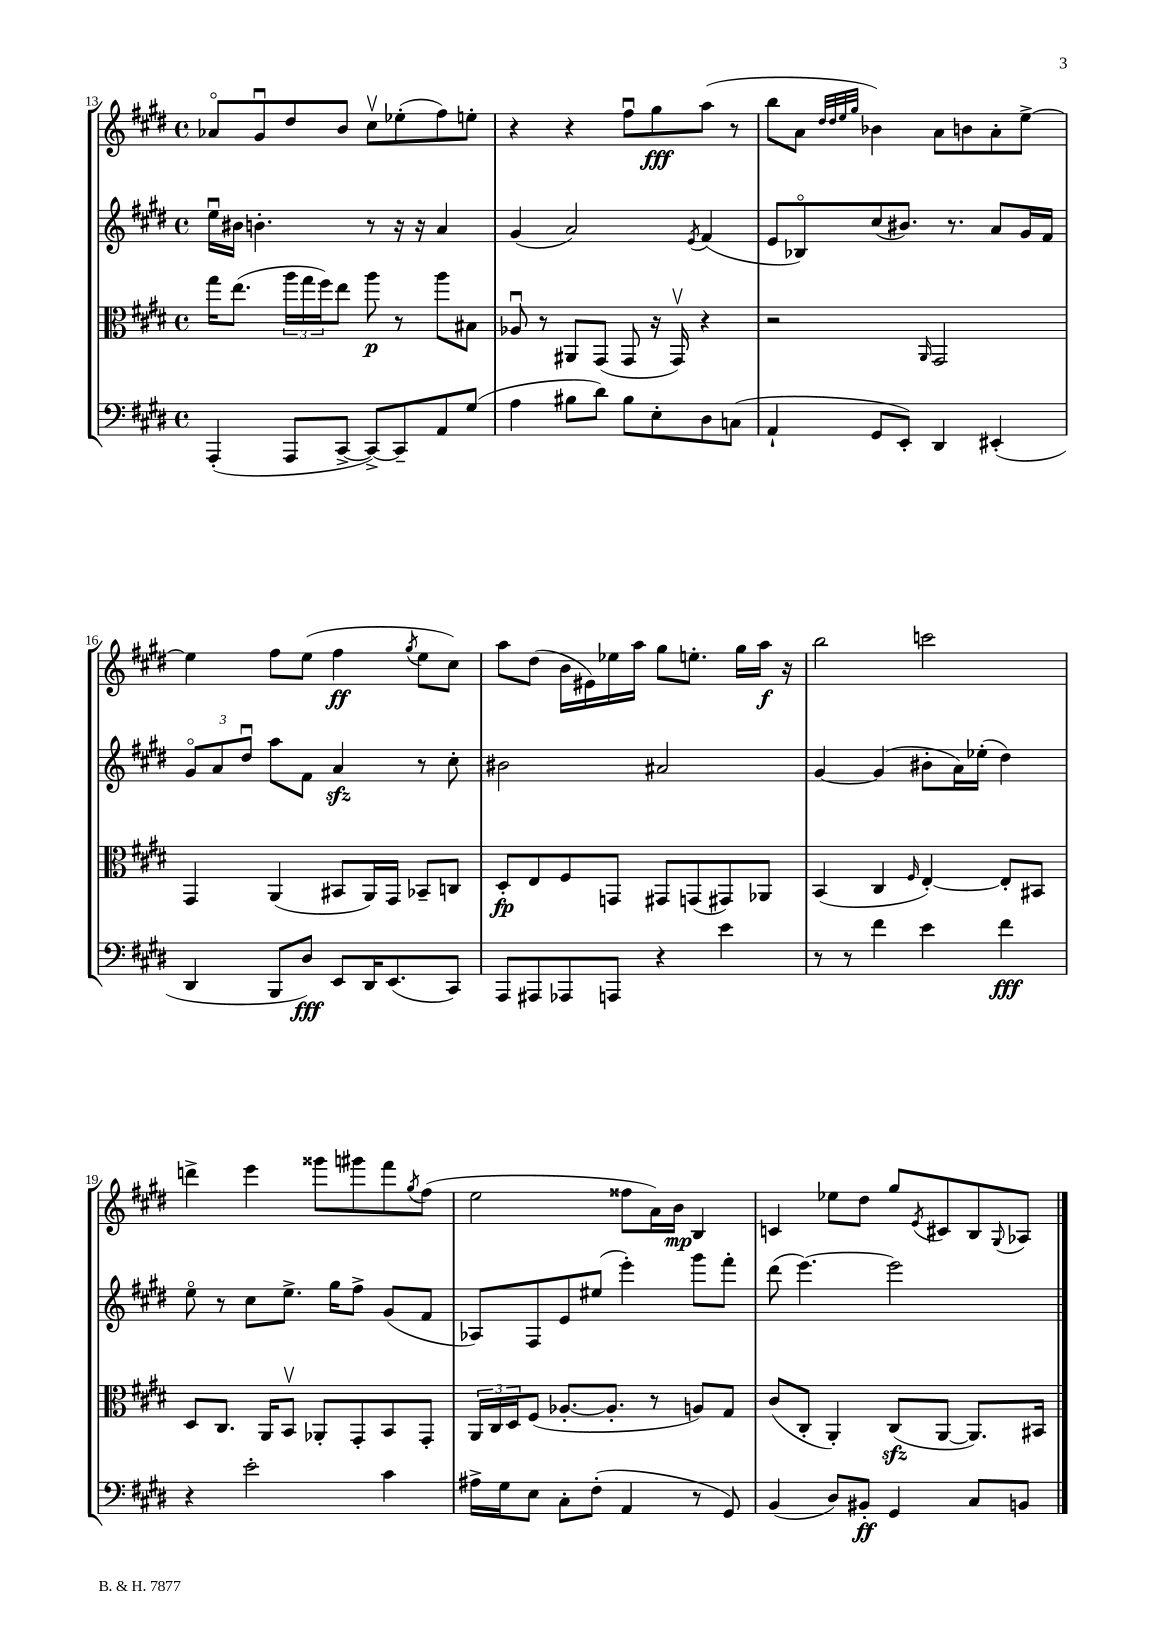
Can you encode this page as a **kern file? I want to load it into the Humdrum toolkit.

**kern	**dynam	**kern	**dynam	**kern	**kern	**dynam
*part4	*part4	*part3	*part3	*part2	*part1	*part1
*staff4	*staff4	*staff3	*staff3	*staff2	*staff1	*staff1
*clefF4	*	*clefC3	*	*clefG2	*clefG2	*
*k[f#c#g#d#]	*	*k[f#c#g#d#]	*	*k[f#c#g#d#]	*k[f#c#g#d#]	*
*M4/4	*	*M4/4	*	*M4/4	*M4/4	*
*met(c)	*	*met(c)	*	*met(c)	*met(c)	*
=13	=13	=13	=13	=13	=13	=13
(4AAA'/	.	16gg#\KL	.	16eeu\LL	8a-X/L	.
.	.	(8.ee\J	.	16b#X\JJ	.	.
.	.	.	.	4.bn'\	8g#u/	.
8AAA/L	.	24aa\LL	.	.	8dd#/	.
.	.	24gg#\	.	.	.	.
.	.	24ff#\J)	.	.	.	.
[8CC#^/J	.	8ee\J	.	.	8b/J	.
8CC#^/L_)	.	8aa\	p	8r	8cc#v\L	.
8CC#~/]	.	8r	.	16r	(8ee-X'\	.
.	.	.	.	16r	.	.
8AA/	.	8aa\L	.	4a/	8ff#\)	.
(8G#/J	.	8B#X\J	.	.	8een'\J	.
=14	=14	=14	=14	=14	=14	=14
4A\	.	8A-Xu/	.	(4g#/	4r	.
.	.	8r	.	.	.	.
8B#X\L	.	8AA#X/L	.	2a/)	4r	.
8d#\J)	.	(8GG#/J	.	.	.	.
8B#\L	.	8GG#/	.	.	8ff#u\L	.
8E'\	.	16r	.	.	8gg#\	fff
.	.	16GG#v/)	.	.	.	.
.	.	.	.	8qe/	.	.
8D#\	.	4r	.	(4f#/	(8aa\J	.
(8Cn\J	.	.	.	.	8r	.
=15	=15	=15	=15	=15	=15	=15
4AA`/	.	2r	.	8e/L	8bb\L	.
.	.	.	.	8B-X/)	8a\J	.
.	.	.	.	.	32qqdd#/LLL	.
.	.	.	.	.	32qqdd#/	.
.	.	.	.	.	32qqee/	.
.	.	.	.	.	32qqgg#/JJJ	.
8GG#/L	.	.	.	(8cc#/	4b-X\)	.
8EE'/J)	.	.	.	8.b#X/J)	.	.
.	.	16qqAA/	.	.	.	.
4DD#/	.	2GG#/	.	.	8a\L	.
.	.	.	.	8.r	.	.
.	.	.	.	.	8bn\	.
(4EE#X'/	.	.	.	8a/L	8a'\	.
.	.	.	.	16g#/L	[8ee^\J	.
.	.	.	.	16f#/JJ	.	.
!!LO:LB:g=z
=16	=16	=16	=16	=16	=16	=16
4DD#/	.	4GG#/	.	12g#/L	4ee\]	.
.	.	.	.	12a/	.	.
.	.	.	.	12dd#u/J	.	.
8BBB/L	.	(4AA/	.	8aa\L	8ff#\L	.
8D#/J)	fff	.	.	8f#\J	(8ee\J	.
8EE/L	.	8BB#X/L	.	4azz/	4ff#\	ff
16DD#/K	.	16AA/L)	.	.	.	.
(8.EE/	.	16GG#/JJ	.	.	.	.
.	.	.	.	.	8qgg#/	.
.	.	8BB-X~/L	.	8r	8ee\L	.
8CC#/J)	.	8Cn/J	.	8cc#'\	8cc#\J)	.
=17	=17	=17	=17	=17	=17	=17
8AAA/L	.	8D#'/L	fp	2b#X\	8aa\L	.
8AAA#X/	.	8E/	.	.	(8dd#\J	.
8AAA-X/	.	8F#/	.	.	16b\LL	.
.	.	.	.	.	16e#X\)	.
8AAAn/J	.	8GGn/J	.	.	16ee-X\	.
.	.	.	.	.	16aa\JJ	.
4r	.	8GG#X/L	.	2a#X/	8gg#\L	.
.	.	(8GGn/	.	.	8.een'\J	.
4e\	.	8GG#X/)	.	.	.	.
.	.	.	.	.	16gg#\LL	.
.	.	8AA-X/J	.	.	16aa\JJ	f
.	.	.	.	.	16r	.
=18	=18	=18	=18	=18	=18	=18
8r	.	(4BB/	.	[4g#/	2bb\	.
8r	.	.	.	.	.	.
4f#\	.	4C#/	.	(4g#/]	.	.
.	.	16qqF#/	.	.	.	.
4e\	.	[4E'/)	.	8b#X'\L	2cccn\	.
.	.	.	.	16a\L)	.	.
.	.	.	.	(16ee-X'\JJ	.	.
4f#\	fff	8E'/L]	.	4dd#\)	.	.
.	.	8BB#X/J	.	.	.	.
!!LO:LB:g=z
=19	=19	=19	=19	=19	=19	=19
4r	.	8D#/L	.	8ee\	4dddn^\	.
.	.	8.C#/J	.	8r	.	.
2e'\	.	.	.	8cc#\L	4eee\	.
.	.	16AA/KL	.	.	.	.
.	.	8BBv/J	.	8.ee^\J	.	.
.	.	8AA-X'/L	.	.	8ggg##X\L	.
.	.	.	.	16gg#\KL	.	.
.	.	8GG#'/	.	8ff#^\J	8ggg#X\	.
4c#\	.	8BB/	.	(8g#/L	8fff#\	.
.	.	.	.	.	8qgg#/	.
.	.	8GG#'/J	.	8f#/J	(8ff#\J	.
=20	=20	=20	=20	=20	=20	=20
16A#X^\LL	.	24AA/LL	.	8A-X/L)	2ee\	.
.	.	24C#/	.	.	.	.
16G#\J	.	.	.	.	.	.
.	.	24D#/J	.	.	.	.
8E\J	.	(8F#/J	.	8F#/	.	.
8C#'\L	.	[8.A-X'/L	.	8e/	.	.
(8F#'\J	.	.	.	(8ee#X/J	.	.
.	.	8.A-'/J]	.	.	.	.
4AA/	.	.	.	4eee'\)	8ff##X\L	.
.	.	8r	.	.	16a\L)	.
.	.	.	.	.	16b\JJ	mp
8r	.	8An/L)	.	8ggg#\L	4B/	.
8GG#/)	.	8G#/J	.	8fff#'\J	.	.
=21	=21	=21	=21	=21	=21	=21
(4BB/	.	(8c#/L	.	(8ddd#\	4cn/	.
.	.	8C#'/J	.	[4.eee\)	.	.
8D#/L)	.	4AA'/)	.	.	8ee-X\L	.
8BB#X'/J	ff	.	.	.	8dd#\J	.
4GG#/	.	(8C#zz/L	.	2eee\]	8gg#/L	.
.	.	.	.	.	8qe/	.
.	.	[8AA/J	.	.	8c#X/	.
8C#/L	.	8.AA/L])	.	.	8B/	.
.	.	.	.	.	8qqG#/	.
8BBn/J	.	.	.	.	8A-X/J	.
.	.	16BB#X/Jk	.	.	.	.
==	==	==	==	==	==	==
*-	*-	*-	*-	*-	*-	*-
